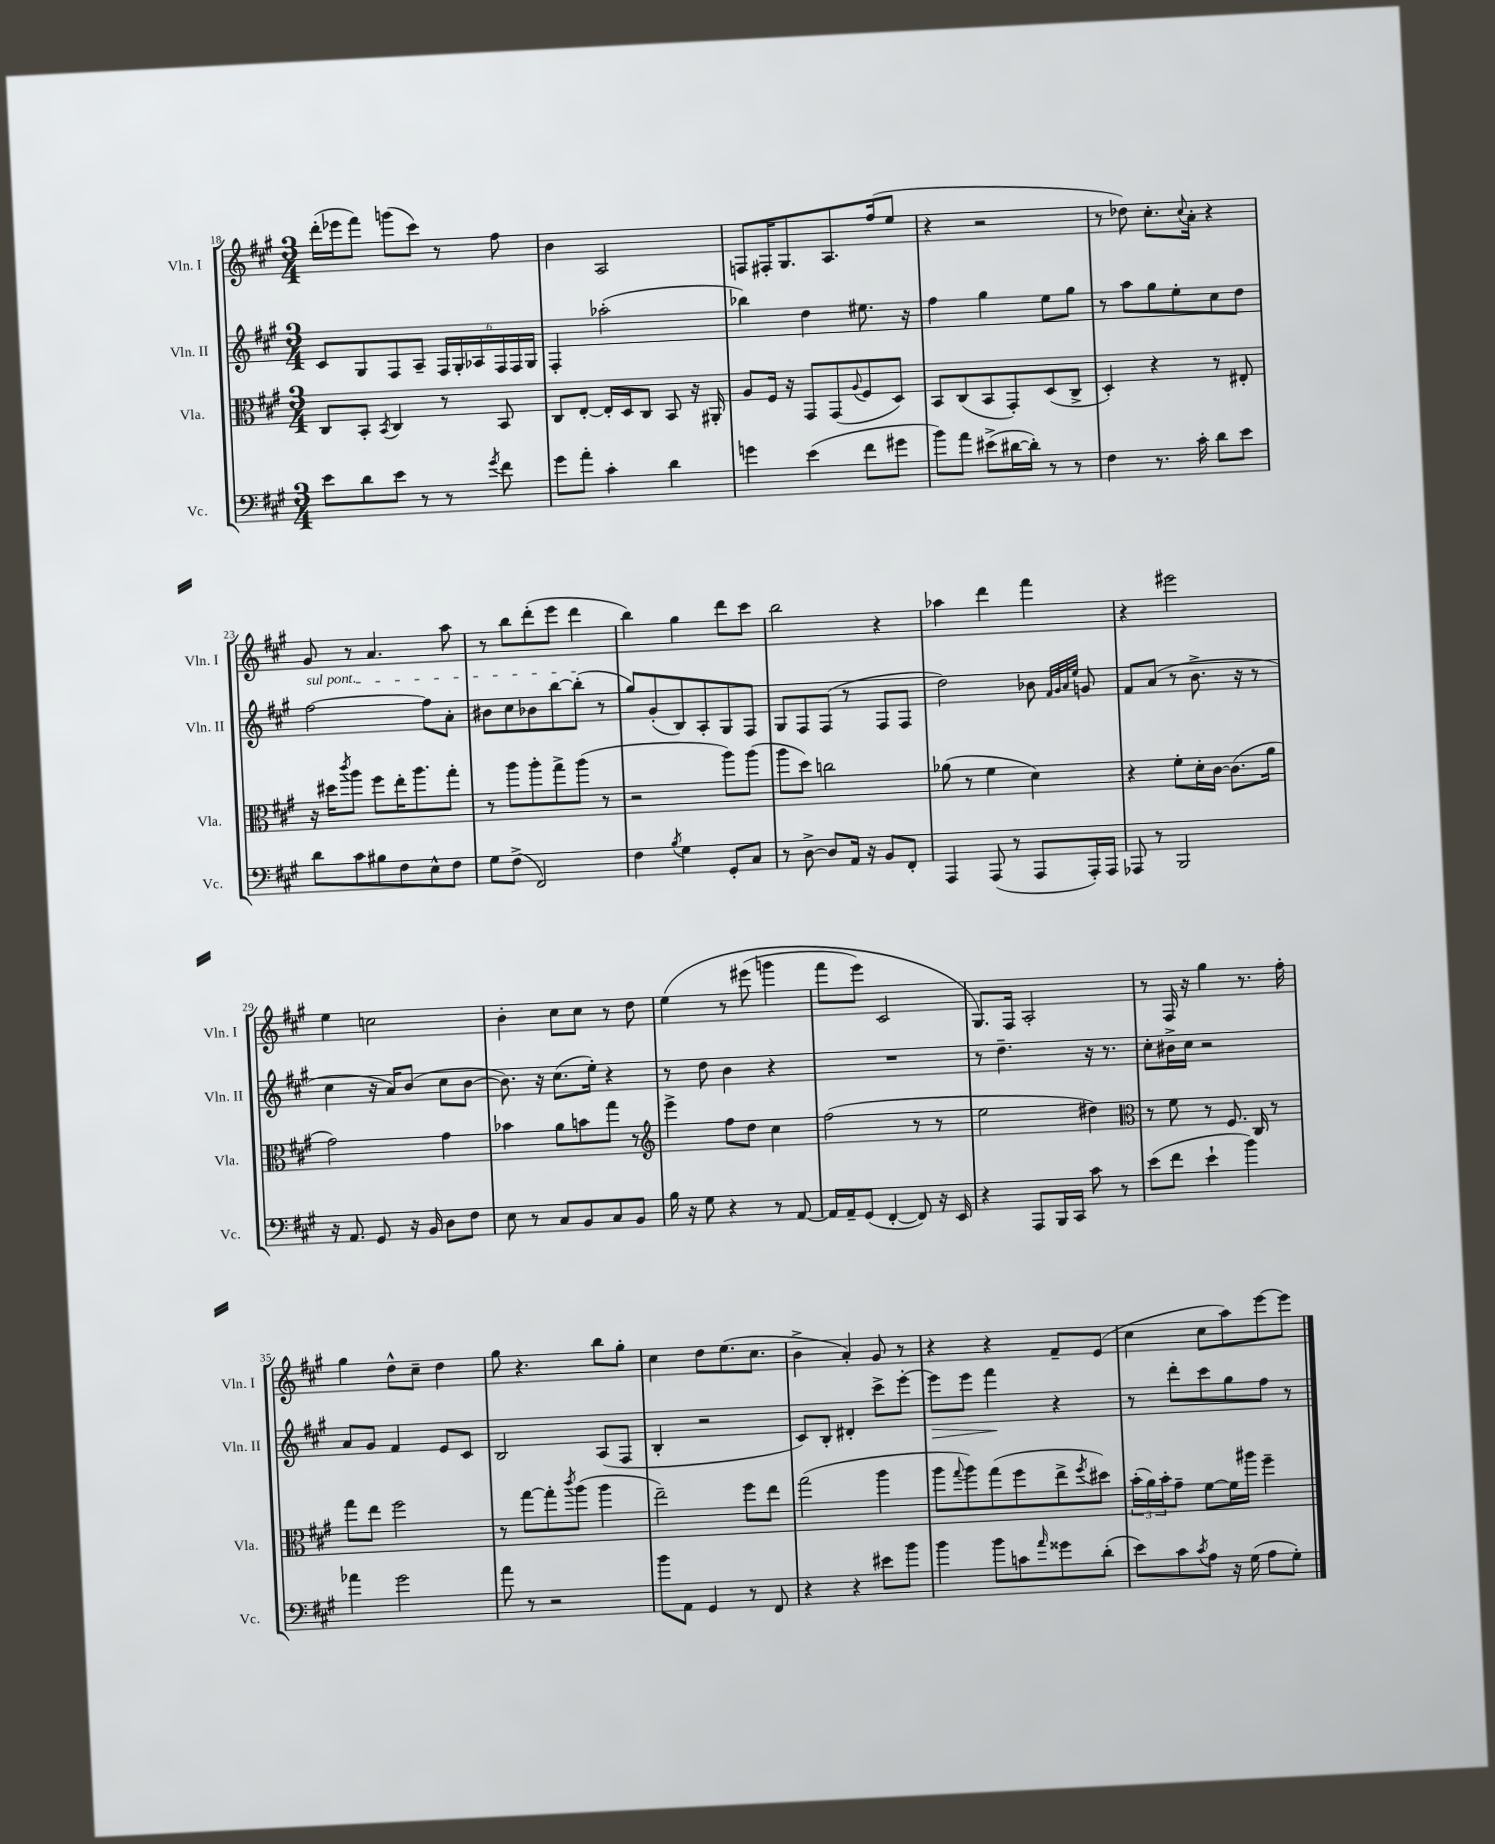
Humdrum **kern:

**kern	**kern	**kern	**kern
*staff4	*staff3	*staff2	*staff1
*clefF4	*clefC3	*clefG2	*clefG2
*k[f#c#g#]	*k[f#c#g#]	*k[f#c#g#]	*k[f#c#g#]
*M3/4	*M3/4	*M3/4	*M3/4
8e	8C#	8c#	(16ddd'
.	.	.	16eee-
8d	8BB'	8G#	8fff#)
.	8qBB	.	.
8e	4C#	8F#	(8ggg
8r	.	8A~	8ccc#)
8r	8r	24F#	8r
.	.	24G#'	.
.	.	24A-	.
8qg#	.	.	.
8f#	8BB	24F#	8ff#
.	.	24F#	.
.	.	24G#	.
=	=	=	=
8g#	8C#	4F#'	4b
8a'	[8E'	.	.
4c#'	16E']	(2aa-'	2A
.	16D	.	.
.	8C#	.	.
4d	8BB	.	.
.	16r	.	.
.	16AA#'	.	.
=	=	=	=
4g	8A	4bb-)	8F
.	16F#	.	16F#'
.	16r	.	8.G#
(4e	8GG#	4dd	.
.	(8GG#	.	8.A
.	8qqA	.	.
8f#	8F#	8.ee#	.
.	.	.	(16ff#
8g#	8D)	.	8ee
.	.	16r	.
=	=	=	=
8b)	8BB	4ff#	4r
8a	(8C#	.	.
(8e#^	8BB	4gg#	2r
[16d#	8GG#')	.	.
16d#'])	.	.	.
8r	(8D	8ee	.
8r	8C#^	8gg#	.
=	=	=	=
4F#	4D')	8r	8r
.	.	8aa	8dd-)
8.r	4r	8gg#	8.cc#'
.	.	8ee'	.
.	.	.	8qqcc#
16c#'	.	.	16a'
8d	8r	8cc#	4r
8e	8E#'	8dd	.
=	=	=	=
8d	16r	[2ff#	8g#
.	16dd#	.	.
.	8qccc#	.	.
8c#	8aa	.	8r
8B#	8ff#	.	4.a
8F#	16ee'	.	.
.	8.aa	.	.
8E^^	.	8ff#]	.
8F#	8gg#'	8a'	8aa
=	=	=	=
8G#	8r	8b#	8r
(8F#^	8aa	8cc#	8bb
2FF#)	8aa'	8b-	(8ddd'
.	8gg#^	[8bb	8eee
.	(8aa	(8bb']	4ddd
.	8r	8r	.
=	=	=	=
4F#	2r	8gg#)	4bb)
.	.	(8g#'	.
8qB	.	.	.
4G#	.	8B)	4gg#
.	.	8A'	.
8GG#'	8aa)	8G#	8ddd
8C#	(8aa	8F#	8ccc#
=	=	=	=
8r	8aa	8G#	2bb
[8D^	8dd)	8F#	.
8D]	2cc	(8F#	.
16AA	.	8r	.
16r	.	.	.
8BB	.	8F#	4r
8FF#'	.	8F#	.
=	=	=	=
4AAA	(8a-	2dd)	4aa-
.	8r	.	.
(8AAA	4f#	.	4ddd
8r	.	.	.
8AAA	4d)	8b-	4fff#
.	.	32qqf#	.
.	.	32qqg#	.
.	.	32qqa	.
.	.	32qqee	.
16AAA')	.	8g	.
16AAA	.	.	.
=	=	=	=
8AAA-	4r	8f#	4r
8r	.	(8a	.
2BBB	8f#'	8r	2eee#
.	16d'	8.b^	.
.	[16c#	.	.
.	(8.c#]	.	.
.	.	16r	.
.	.	8r	.
.	16a	.	.
=	=	=	=
16r	2g#)	4cc#	4ee
8.AA	.	.	.
8GG#	.	16r	2cc
.	.	16a)	.
16r	.	(8b	.
16BB	.	.	.
8D	4g#	8cc#	.
8F#	.	[8b	.
=	=	=	=
8E	4b-	8.b])	4b'
8r	.	.	.
.	.	16r	.
8C#	8a	(8.cc#	8cc#
8BB	8b	.	8cc#
.	.	16ee')	.
8C#	8gg#	4r	8r
8BB	8r	.	8dd
=	=	=	=
*	*clefG2	*	*
16B	4eee^	8r	&(4ee
16r	.	.	.
8G#	.	8dd	.
4r	8ff#	4b	8r
.	8dd	.	(8eee#
8r	4cc#	4r	4ggg
[8AA	.	.	.
=	=	=	=
16AA]	(2ff#	2.r	8fff#
16AA~	.	.	.
(8GG#	.	.	8eee)
[4FF#'	.	.	2c#
8FF#])	8r	.	.
16r	8r	.	.
16EE	.	.	.
=	=	=	=
4r	2ee	8r	8.G#&)
.	.	4.dd~	.
.	.	.	16F#
8AAA	.	.	2A'
16BBB	.	.	.
16CC#	.	.	.
8c#	4dd#)	16r	.
.	.	8.r	.
8r	.	.	.
=	=	=	=
*	*clefC3	*	*
(8e	8r	8cc#'	8r
8f#	8f#	16b#^	16F#
.	.	16cc#	16r
4e`	8r	2r	4gg#
.	8.F#	.	.
4b)	.	.	8.r
.	16C#	.	.
.	8r	.	.
.	.	.	16ff#'
=	=	=	=
4a-	8gg#	8a	4gg#
.	8ee	8g#	.
2g#	2ff#	4f#	8dd^^
.	.	.	8cc#~
.	.	8e	4dd
.	.	8c#	.
=	=	=	=
8a	8r	2B	8gg#
8r	[8gg#	.	4.r
2r	8gg#']	.	.
.	8qccc#	.	.
.	(8aa	.	.
.	4aa	(8A	8bb
.	.	8F#	8gg#'
=	=	=	=
8b	2ee~)	4B'	4cc#
8AA	.	.	.
4GG#	.	2r	8dd
.	.	.	(8.ee
8r	8ff#	.	.
.	.	.	8.cc#
8FF#	8ee	.	.
=	=	=	=
4r	(2gg#	8c#)	4b^
.	.	8B'	.
4r	.	4d#'	4a')
8e#	4aa	8ccc#^	8g#
8b	.	[8eee'	8r
=	=	=	=
4b	8aa	8eee]	4r
.	8qqgg#	.	.
.	8aa)	8eee	.
8b	(8gg#	4fff#	4r
8c	8ff#	.	.
16qqa	.	.	.
8g##	8ee^	4r	8f#~
.	8qff#	.	.
(8d'	8dd#)	.	(8e
=	=	=	=
8e)	(24b'	8r	4cc#
.	24a)	.	.
.	24b'	.	.
8c#	8g#~	8ddd'	.
8qc#	.	.	.
8A	[8f#	8ccc#	8cc#
16r	16f#]	8gg#	8aa)
(16G#	16aa#	.	.
8A	4ff#~	8ff#	[8eee
8G#')	.	8r	8eee]
==	==	==	==
*-	*-	*-	*-
